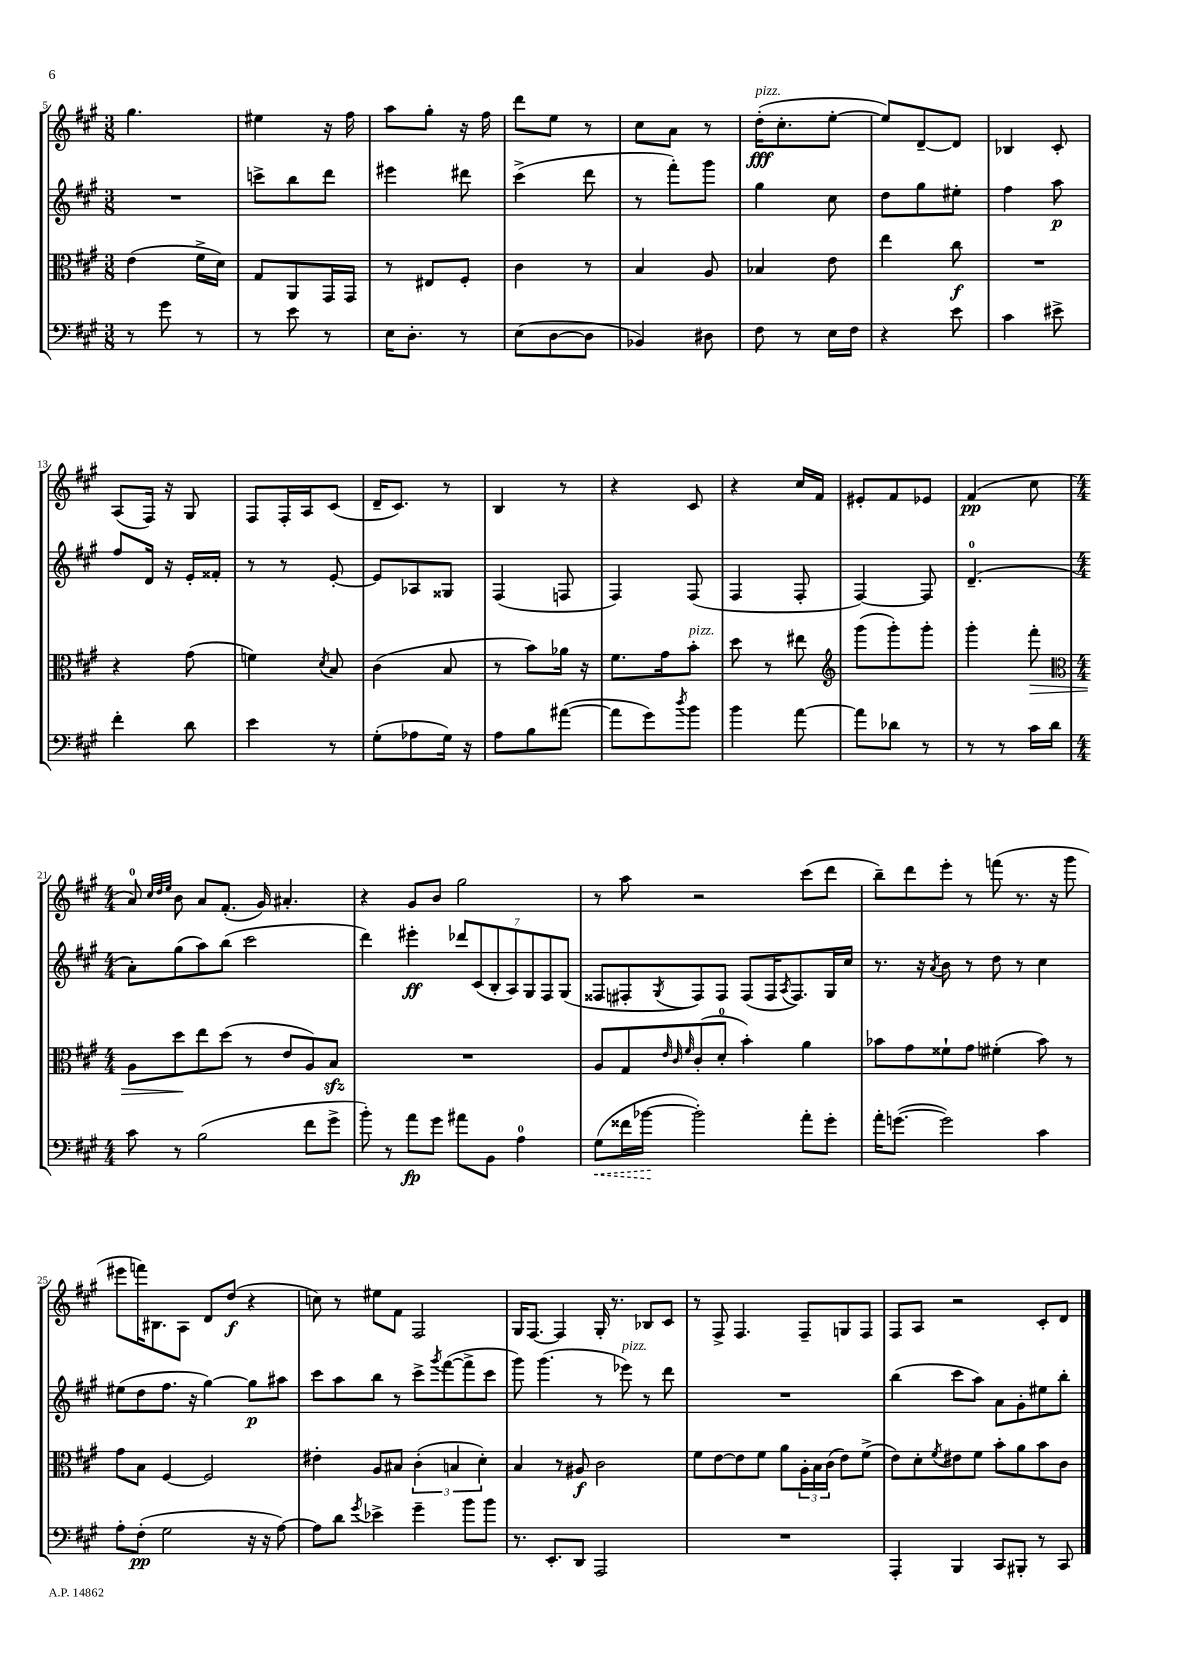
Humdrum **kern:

**kern	**dynam	**kern	**dynam	**kern	**dynam	**kern	**dynam
*part4	*part4	*part3	*part3	*part2	*part2	*part1	*part1
*staff4	*staff4	*staff3	*staff3	*staff2	*staff2	*staff1	*staff1
*clefF4	*	*clefC3	*	*clefG2	*	*clefG2	*
*k[f#c#g#]	*	*k[f#c#g#]	*	*k[f#c#g#]	*	*k[f#c#g#]	*
*M3/8	*	*M3/8	*	*M3/8	*	*M3/8	*
=5	=5	=5	=5	=5	=5	=5	=5
8r	.	(4e\	.	4.r	.	4.gg#\	.
8g#\	.	.	.	.	.	.	.
8r	.	16f#^\LL	.	.	.	.	.
.	.	16d\JJ)	.	.	.	.	.
=6	=6	=6	=6	=6	=6	=6	=6
8r	.	8G#/L	.	8cccn^\L	.	4ee#X\	.
8e\	.	8AA/	.	8bb\	.	.	.
8r	.	16GG#/L	.	8ddd\J	.	16r	.
.	.	16GG#/JJ	.	.	.	16ff#\	.
=7	=7	=7	=7	=7	=7	=7	=7
16E\KL	.	8r	.	4eee#X\	.	8aa\L	.
8.D'\J	.	.	.	.	.	.	.
.	.	8E#X/L	.	.	.	8gg#'\J	.
8r	.	8F#'/J	.	8ddd#X\	.	16r	.
.	.	.	.	.	.	16ff#\	.
=8	=8	=8	=8	=8	=8	=8	=8
(8E\L	.	4c#\	.	(4ccc#^\	.	8ddd\L	.
[8D\	.	.	.	.	.	8ee\J	.
8D\J]	.	8r	.	8ddd\	.	8r	.
=9	=9	=9	=9	=9	=9	=9	=9
4BB-X/)	.	4B/	.	8r	.	8cc#\L	.
.	.	.	.	8fff#'\L)	.	8a\J	.
8D#X\	.	8A/	.	8ggg#\J	.	8r	.
=10	=10	=10	=10	=10	=10	=10	=10
!	!	!	!	!	!	!LO:TX:a:i:t=pizz.	!
8F#\	.	4B-X/	.	4gg#\	.	(16dd'\KL	fff
.	.	.	.	.	.	8.cc#'\	.
8r	.	.	.	.	.	.	.
16E\LL	.	8e\	.	8cc#\	.	[8ee'\J	.
16F#\JJ	.	.	.	.	.	.	.
=11	=11	=11	=11	=11	=11	=11	=11
4r	.	4ee\	.	8dd\L	.	8ee/L])	.
.	.	.	.	8gg#\	.	[8d~/	.
8e\	.	8cc#\	f	8ee#X'\J	.	8d/J]	.
=12	=12	=12	=12	=12	=12	=12	=12
4c#\	.	4.r	.	4ff#\	.	4B-X/	.
8e#X^\	.	.	.	8aa\	p	8c#'/	.
!!LO:LB:g=z
=13	=13	=13	=13	=13	=13	=13	=13
4f#'\	.	4r	.	8ff#/L	.	(8A/L	.
.	.	.	.	16d/Jk	.	16F#/Jk)	.
.	.	.	.	16r	.	16r	.
8d\	.	(8g#\	.	16e'/LL	.	8G#/	.
.	.	.	.	16f##X'/JJ	.	.	.
=14	=14	=14	=14	=14	=14	=14	=14
4e\	.	4fn\)	.	8r	.	8F#/L	.
.	.	.	.	8r	.	16F#'/L	.
.	.	.	.	.	.	16A/J	.
.	.	8qd/	.	.	.	.	.
8r	.	8B/	.	[8e'/	.	(8c#/J	.
=15	=15	=15	=15	=15	=15	=15	=15
(8G#'\L	.	(4c#\	.	8e/L]	.	16d~/KL	.
.	.	.	.	.	.	8.c#/J)	.
8A-X\	.	.	.	8A-X/	.	.	.
16G#\Jk)	.	8B/	.	8G##X/J	.	8r	.
16r	.	.	.	.	.	.	.
=16	=16	=16	=16	=16	=16	=16	=16
8A\L	.	8r	.	(4F#/	.	4B/	.
8B\	.	8b\L)	.	.	.	.	.
([8a#X\J	.	16a-X\Jk	.	8Fn/	.	8r	.
.	.	16r	.	.	.	.	.
=17	=17	=17	=17	=17	=17	=17	=17
8a#\L]	.	8.f#\L	.	4F#/)	.	4r	.
8g#\)	.	.	.	.	.	.	.
.	.	16g#\k	.	.	.	.	.
8qdd/	.	.	.	.	.	.	.
!	!	!LO:TX:a:i:t=pizz.	!	!	!	!	!
8b\J	.	8b'\J	.	(8F#/	.	8c#/	.
=18	=18	=18	=18	=18	=18	=18	=18
4b\	.	8dd\	.	4F#/	.	4r	.
.	.	8r	.	.	.	.	.
[8a\	.	8ee#X\	.	8F#'/	.	16cc#/LL	.
.	.	.	.	.	.	16f#/JJ	.
=19	=19	=19	=19	=19	=19	=19	=19
*	*	*clefG2	*	*	*	*	*
8a\L]	.	(8ggg#\L	.	[4F#/)	.	8e#X'/L	.
8d-X\J	.	8ggg#'\)	.	.	.	8f#/	.
8r	.	8ggg#'\J	.	8F#/]	.	8e-X/J	.
=20	=20	=20	=20	=20	=20	=20	=20
8r	.	4ggg#'\	.	(4.d~/	.	(4f#/	pp
8r	.	.	.	.	.	.	.
!	!	!	!LO:HP:b	!	!	!	!
16c#\LL	.	8fff#'\	>	.	.	8cc#\	.
16d\JJ	.	.	.	.	.	.	.
!!LO:LB:g=z
=21	=21	=21	=21	=21	=21	=21	=21
*	*	*clefC3	*	*	*	*	*
*M4/4	*	*M4/4	*	*M4/4	*	*M4/4	*
8c#\	.	8A\L	.	8a'\L)	.	8a/)	.
.	.	.	.	.	.	32qqcc#/LLL	.
.	.	.	.	.	.	32qqdd/	.
.	.	.	.	.	.	32qqee/JJJ	.
8r	.	8dd\	.	(8gg#\	.	8b\	.
(2B\	.	8ee\	]	8aa\)	.	8a/L	.
.	.	(8dd\J	.	(8bb\J	.	(8.f#'/J	.
.	.	8r	.	2ccc#\	.	.	.
.	.	.	.	.	.	16g#/)	.
.	.	8e/L	.	.	.	4.a#X'/	.
8f#\L	.	8A/)	.	.	.	.	.
8g#^\J	.	8Bzz/J	.	.	.	.	.
=22	=22	=22	=22	=22	=22	=22	=22
8b'\)	.	1r	.	4ddd\)	.	4r	.
8r	.	.	.	.	.	.	.
8a\L	fp	.	.	4eee#X'\	ff	8g#/L	.
8g#\J	.	.	.	.	.	8b/J	.
8a#X\L	.	.	.	14ddd-X/L	.	2gg#\	.
.	.	.	.	(14c#/	.	.	.
8BB\J	.	.	.	.	.	.	.
.	.	.	.	14B'/	.	.	.
.	.	.	.	14A/)	.	.	.
4A\	.	.	.	.	.	.	.
.	.	.	.	14G#/	.	.	.
.	.	.	.	14F#/	.	.	.
.	.	.	.	(14G#/J	.	.	.
=23	=23	=23	=23	=23	=23	=23	=23
!	!LO:HP:b	!	!	!	!	!	!
(8G#\L	<	8A/L	.	8F##X/L	.	8r	.
16f##X\L	.	8G#/	.	8F#X'/	.	8aa\	.
[16b-X\JJ	.	.	.	.	.	.	.
.	.	32qqe/	.	.	.	.	.
.	.	32qqc#/	.	.	.	.	.
.	.	32qqf#/	.	8qG#/	.	.	.
2b-'\])	[	(8c#'/	.	8F#/)	.	2r	.
.	.	8d'/J	.	8F#/J	.	.	.
.	.	4b'\)	.	(8F#/L	.	.	.
.	.	.	.	16F#/K	.	.	.
.	.	.	.	8qA/	.	.	.
.	.	.	.	8.F#/)	.	.	.
8a'\L	.	4a\	.	.	.	(8ccc#\L	.
8g#'\J	.	.	.	16G#/L	.	8ddd\J	.
.	.	.	.	16cc#/JJ	.	.	.
=24	=24	=24	=24	=24	=24	=24	=24
16a'\KL	.	8b-X\L	.	8.r	.	8bb~\L)	.
([8.gn\J	.	.	.	.	.	.	.
.	.	8g#\	.	.	.	8ddd\	.
.	.	.	.	16r	.	.	.
.	.	.	.	8qa/	.	.	.
2g\])	.	8f##X`\	.	8b\	.	8eee'\J	.
.	.	8g#\J	.	8r	.	8r	.
.	.	(4f#X'\	.	8dd\	.	(8fffn\	.
.	.	.	.	8r	.	8.r	.
4c#\	.	8b-\)	.	4cc#\	.	.	.
.	.	.	.	.	.	16r	.
.	.	8r	.	.	.	8ggg#\	.
!!LO:LB:g=z
=25	=25	=25	=25	=25	=25	=25	=25
8A'\L	.	8g#\L	.	(8ee#X\L	.	8eee#X\L	.
(8F#'\J	pp	8B\J	.	8dd\	.	16fffn\K)	.
.	.	.	.	.	.	8.B#X\	.
2G#\	.	[4F#/	.	8.ff#\J	.	.	.
.	.	.	.	.	.	8A\J	.
.	.	.	.	16r	.	.	.
.	.	2F#/]	.	[4gg#\)	.	8d/L	.
.	.	.	.	.	.	(8dd/J	f
16r	.	.	.	8gg#\L]	p	4r	.
16r	.	.	.	.	.	.	.
[8A\)	.	.	.	8aa#X\J	.	.	.
=26	=26	=26	=26	=26	=26	=26	=26
8A\L]	.	4e#X'\	.	8ccc#\L	.	8ccn\)	.
8d\J	.	.	.	8aa\	.	8r	.
8qg#/	.	.	.	.	.	.	.
4e-X^\	.	8A/L	.	8bb\J	.	8ee#X\L	.
.	.	8B#X/J	.	8r	.	8f#\J	.
4g#~\	.	(6c#'\	.	8ccc#^\L	.	2F#/	.
.	.	.	.	8qggg#/	.	.	.
.	.	.	.	([8fff#\	.	.	.
.	.	6Bn/	.	.	.	.	.
8b\L	.	.	.	8fff#^\]	.	.	.
.	.	6d'\)	.	.	.	.	.
8b\J	.	.	.	8ccc#\J	.	.	.
=27	=27	=27	=27	=27	=27	=27	=27
8.r	.	4B/	.	8ggg#\)	.	16G#/KL	.
.	.	.	.	.	.	[8.F#/J	.
.	.	.	.	(4.ggg#\	.	.	.
8.EE'/L	.	.	.	.	.	.	.
.	.	8r	.	.	.	4F#/]	.
8DD/J	.	8A#X/	f	.	.	.	.
2AAA/	.	2c#\	.	8r	.	16G#'/	.
.	.	.	.	.	.	8.r	.
!	!	!	!	!LO:TX:a:i:t=pizz.	!	!	!
.	.	.	.	8eee-X\)	.	.	.
.	.	.	.	8r	.	8B-X/L	.
.	.	.	.	8ddd\	.	8c#/J	.
=28	=28	=28	=28	=28	=28	=28	=28
1r	.	8f#\L	.	1r	.	8r	.
.	.	[8e\	.	.	.	8F#^/	.
.	.	8e\]	.	.	.	4.F#/	.
.	.	8f#\J	.	.	.	.	.
.	.	8a\L	.	.	.	.	.
.	.	24A'\L	.	.	.	8F#~/L	.
.	.	24B\	.	.	.	.	.
.	.	(24c#\JJ	.	.	.	.	.
.	.	8e\L)	.	.	.	8Gn/	.
.	.	(8f#^\J	.	.	.	8F#/J	.
=29	=29	=29	=29	=29	=29	=29	=29
4AAA'/	.	8e\L)	.	(4bb\	.	8F#/L	.
.	.	8d'\	.	.	.	8A/J	.
.	.	8qf#/	.	.	.	.	.
4BBB/	.	8e#X\	.	8ccc#\L	.	2r	.
.	.	8f#\J	.	8aa\J)	.	.	.
8CC#/L	.	8b'\L	.	8a\L	.	.	.
8BBB#X'/J	.	8a\	.	8g#'\	.	.	.
8r	.	8b\	.	8ee#X\	.	8c#'/L	.
8CC#/	.	8c#\J	.	8bb'\J	.	8d/J	.
==	==	==	==	==	==	==	==
*-	*-	*-	*-	*-	*-	*-	*-
